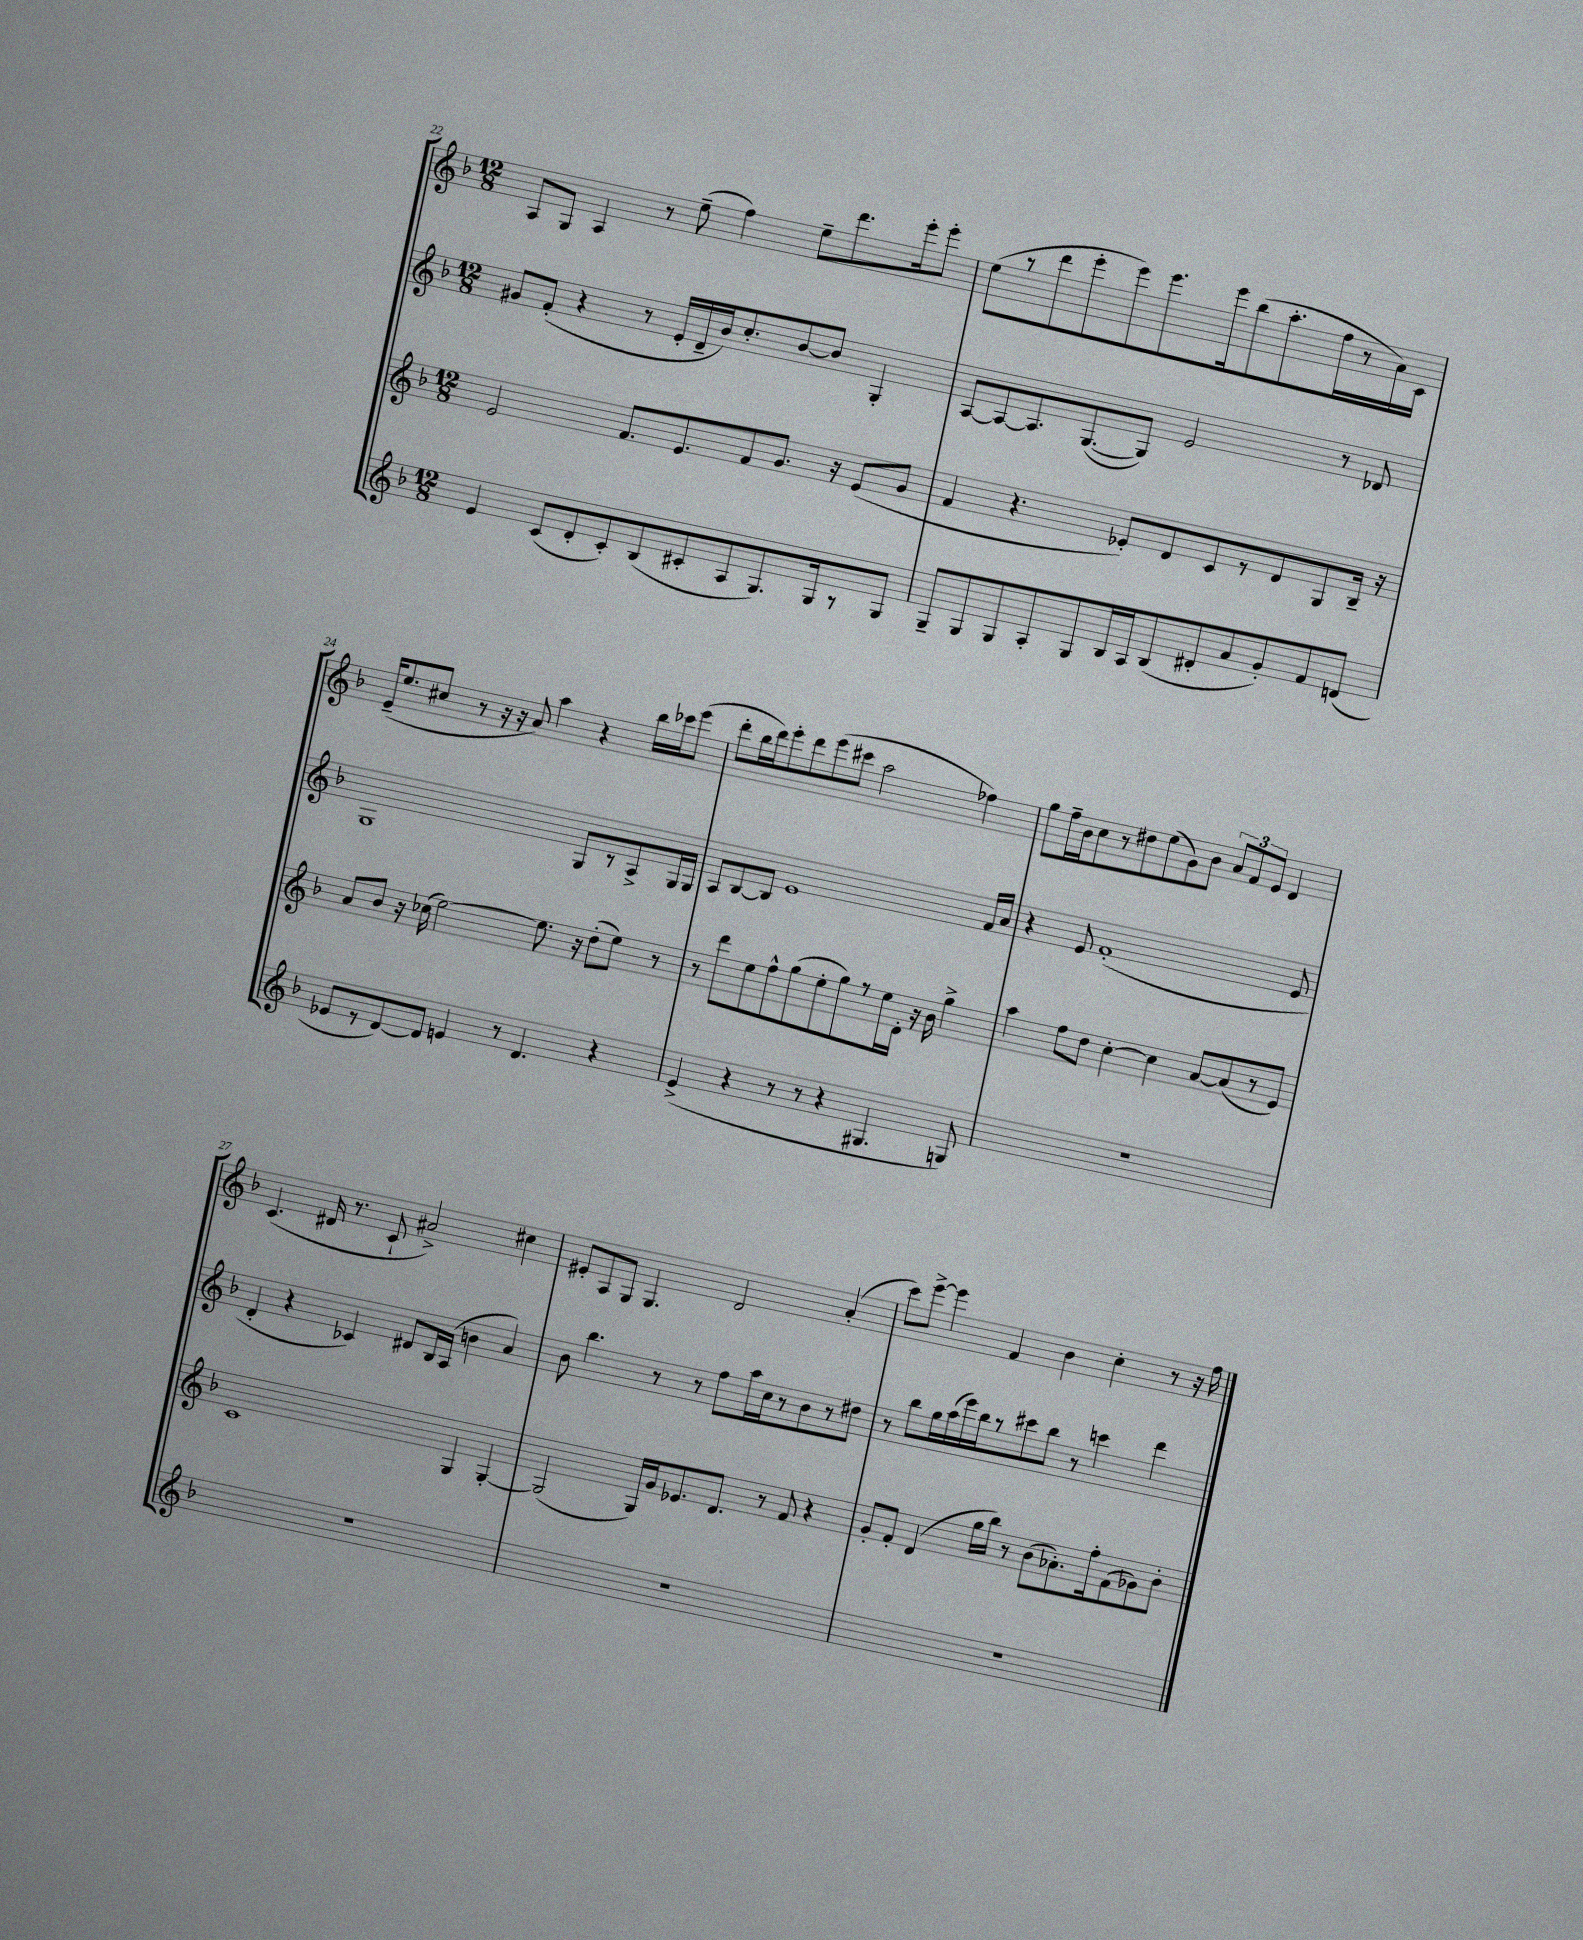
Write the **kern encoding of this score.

**kern	**kern	**kern	**kern
*part4	*part3	*part2	*part1
*staff4	*staff3	*staff2	*staff1
*clefG2	*clefG2	*clefG2	*clefG2
*k[b-]	*k[b-]	*k[b-]	*k[b-]
*M12/8	*M12/8	*M12/8	*M12/8
=22	=22	=22	=22
4e/	2e/	8g#X/L	8A/L
.	.	(8f'/J	8G/J
(8c/L	.	4r	4A/
8d'/	.	.	.
8c'/)	8.f/L	8r	8r
(8B-/	.	16e'/LL	(8ee~\
.	8.e/	16d~/	.
8c#X'/	.	16b-/J)	4ff\)
.	.	8.cc'/	.
8A/	8f/	.	.
8.G/)	8.g/J	[8b-/	8ee~\L
.	.	8b-/J]	8.ddd\
16G/k	16r	.	.
8r	(8e/L	4G'/	.
.	.	.	16eee'\k
8G/J	8g/J	.	8eee'\J
=23	=23	=23	=23
8G~/L	4f/	[8A/L	(8ee\L
8G/	.	8A/_	8r
8G/	4.r	8.A/]	8ddd\
8A'/	.	.	8eee'\
.	.	([8.G/	.
8G/	.	.	8eee\)
16B-/L	8e-X'/L)	8G/J])	8.eee\
16A/J	.	.	.
(8B-/	8d/	2e/	.
.	.	.	16eee\k
8d#X'/	8c/	.	(8bb-\
8a/	8r	.	8.aa'\
8g'/)	8d/	.	.
.	.	.	16ff\L
8f/	8G/	8r	8r
(8dn/J	16B-~/Jk	8d-X/	16a\)
.	16r	.	16c\JJ
!!LO:LB:g=z
=24	=24	=24	=24
8e-X/L	8a/L	1G	(16e~/KL
.	.	.	8.ee/
8r	8b-/J	.	.
[8d/)	16r	.	8cc#X/J
.	(16cc-X\	.	.
8d/J]	[2ee\)	.	8r
4en/	.	.	16r
.	.	.	16r
.	.	.	8a/)
8r	.	.	4aa\
4.d/	8.ee\]	.	.
.	.	8G/L	4r
.	16r	.	.
.	(8dd'\L	8r	.
4r	8ee\J)	8A^/	16bb-\LL
.	.	.	16ccc-X\J
.	8r	16G/L	(8eee\J
.	.	16G/JJ	.
=25	=25	=25	=25
(4e^/	8r	8A/L	8ddd'\L
.	8ddd\L	[8B-/	16bb-\L
.	.	.	16ddd\J)
4r	8ee\	8B-/J]	8eee'\
.	8ff^^\	1e	8ddd\
8r	(8gg\	.	(8eee\
8r	8ee'\	.	8ccc#X\J
4r	8gg\)	.	2aa\
.	8r	.	.
4.G#X/	16ee\L	.	.
.	16d'\JJ	.	.
.	16r	.	.
.	16b-\	.	.
.	4gg^\	.	4ff-X\)
8Gn/)	.	16f/LL	.
.	.	16a/JJ	.
=26	=26	=26	=26
1.r	4aa\	4r	8gg\L
.	.	.	16ff~\L
.	.	.	16b-\J
.	8ff\L	8e/	8cc\
.	8dd\J	(1f'	8r
.	[4cc'\	.	8dd#X\
.	.	.	(8ee\
.	4cc\]	.	8g\)
.	.	.	8b-\J
.	[8a/L	.	12a/L
.	.	.	12f/
.	(8a/]	.	.
.	.	.	12e/J
.	8r	.	4d/
.	8e/J)	8e/	.
!!LO:LB:g=z
=27	=27	=27	=27
1.r	1c	4d'/	(4.c/
.	.	4r	.
.	.	.	16d#X/
.	.	.	8.r
.	.	4c-X/)	.
.	.	.	8c`/
.	.	8d#X/L	2a#X^/)
.	.	16B-/L	.
.	.	(16A/JJ	.
.	4G/	4bn\	.
.	[4G'/	4a/)	4cc#X\
=28	=28	=28	=28
1.r	(2G/]	8b-\	8e#X'/L
.	.	4.bb-\	8A/
.	.	.	8G/J
.	.	.	4.G/
.	16G/LL)	8r	.
.	16g/J	.	.
.	8.e-X/	8r	.
.	.	8ff\L	2d/
.	8.d/J	.	.
.	.	16aa\L	.
.	.	16cc\J	.
.	8r	8r	.
.	8f/	8b-\	.
.	4r	8r	(4a'/
.	.	8dd#X\J	.
=29	=29	=29	=29
1.r	8g'/L	8r	8ccc\L)
.	8f'/J	8bb-\L	[8eee^\J
.	(4d/	16gg\L	4eee\]
.	.	(16aa\	.
.	.	16eee\)	.
.	.	16bb-\J	.
.	16gg\LL	8r	4f/
.	16bb-\JJ)	.	.
.	8r	8ccc#X\	.
.	(8b-\L	8bb-\J	4b-\
.	8.a-X'\)	8r	.
.	.	4cccn\	4cc'\
.	16ff'\k	.	.
.	(8f\	.	.
.	8g-X\)	4ddd\	8r
.	8b-'\J	.	16r
.	.	.	16ff\
==	==	==	==
*-	*-	*-	*-
